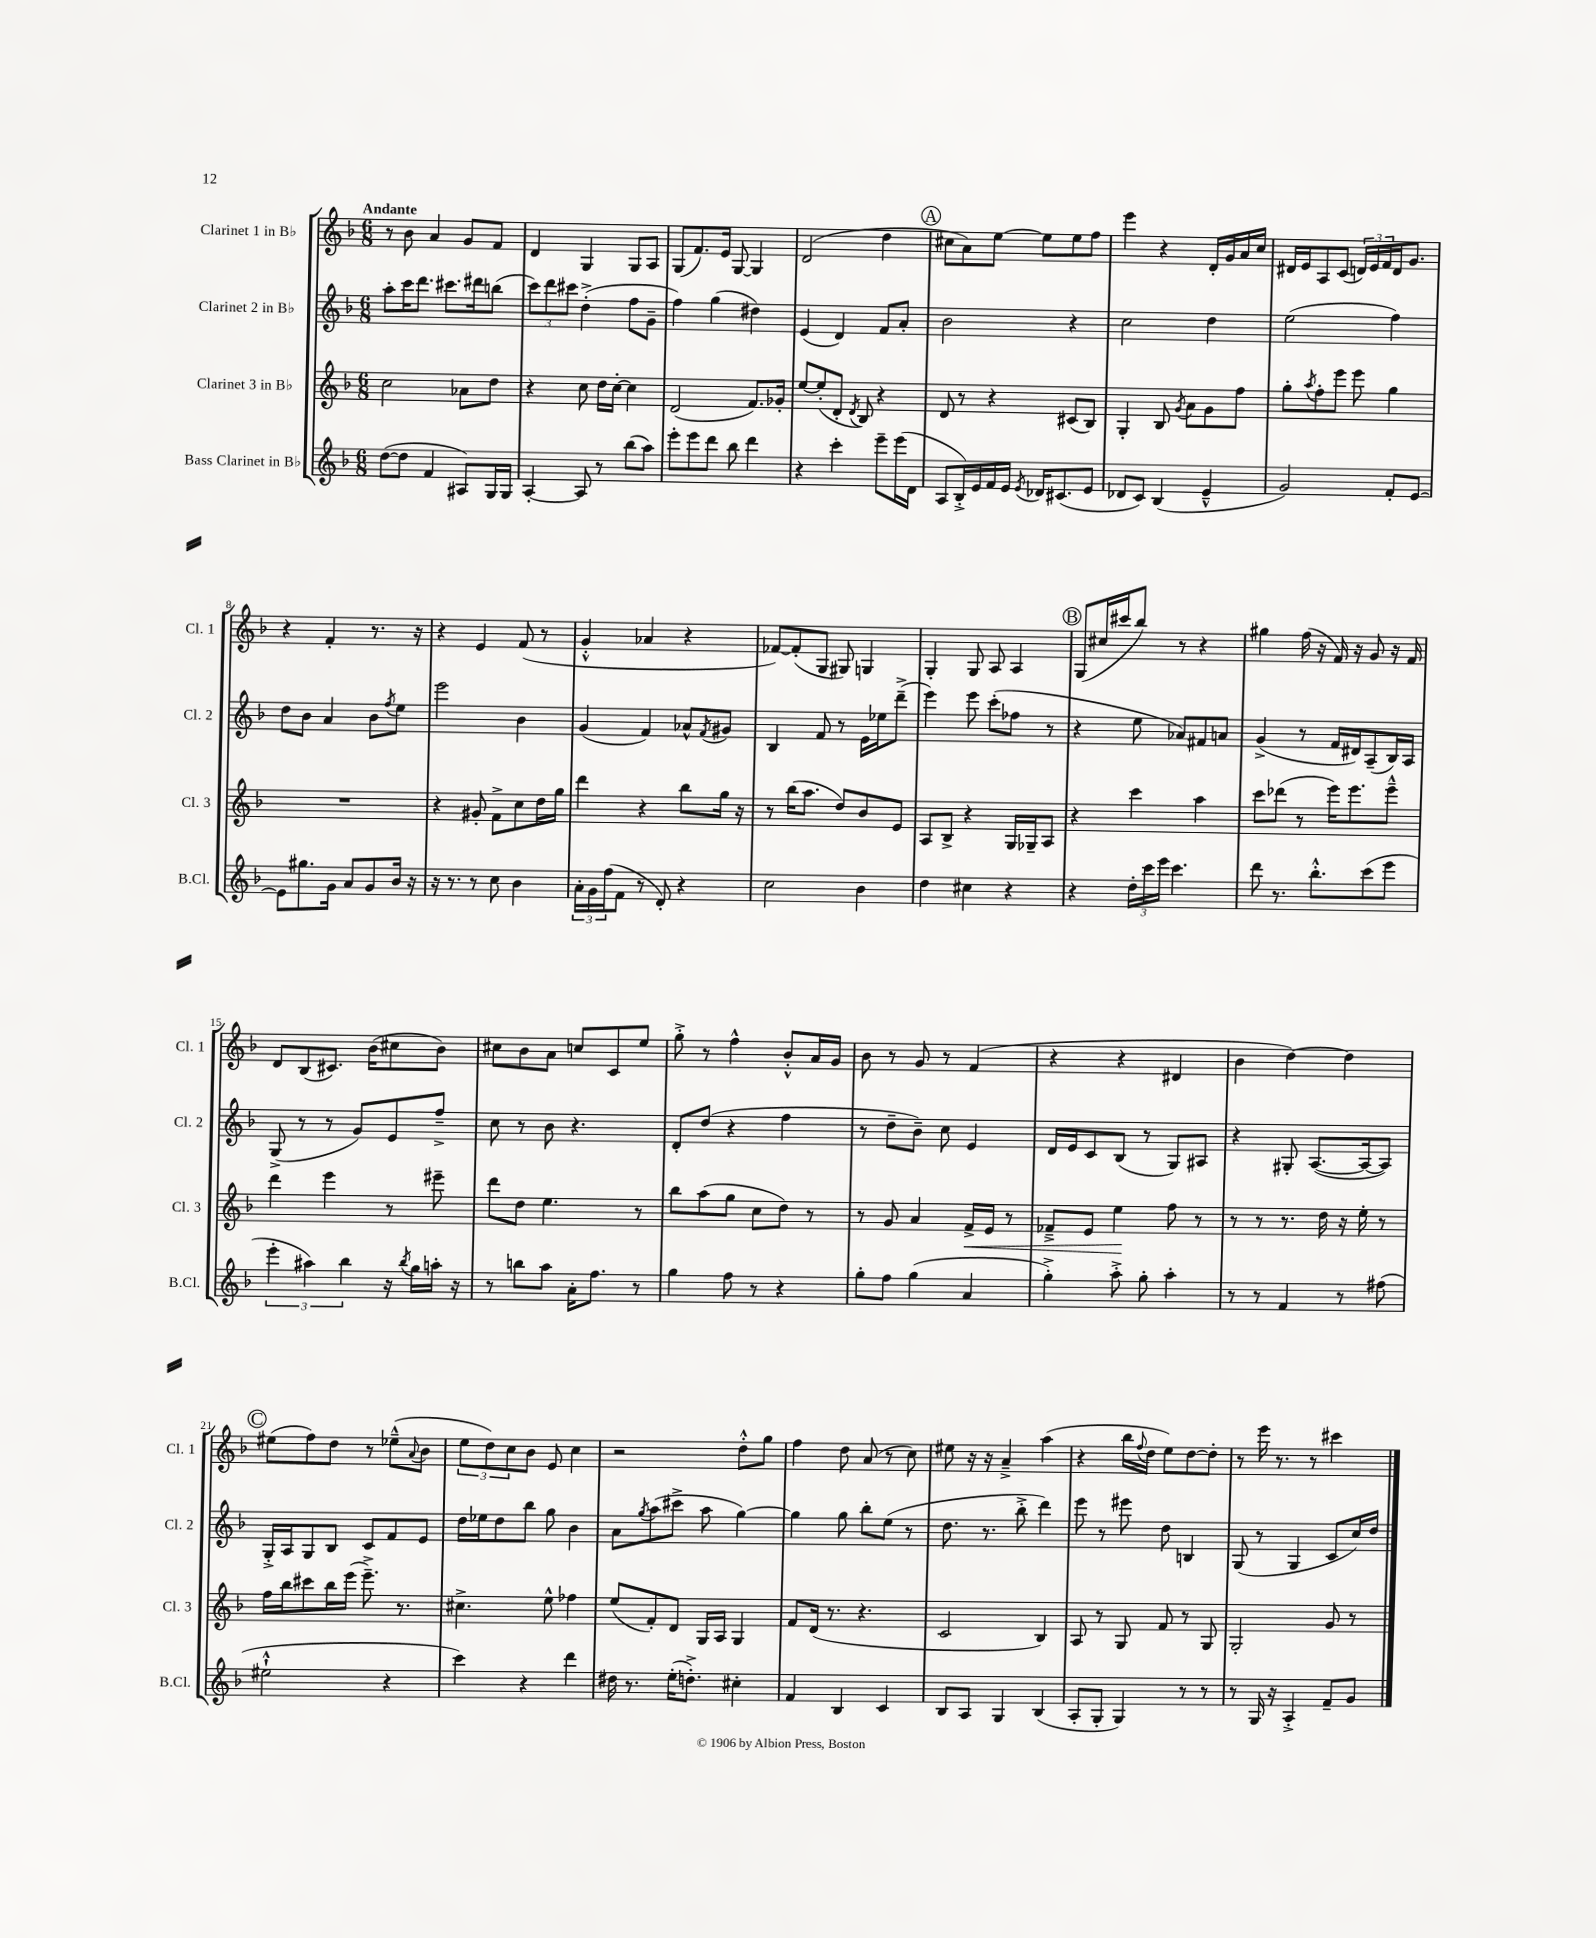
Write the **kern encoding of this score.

**kern	**kern	**dynam	**kern	**kern
*part4	*part3	*part3	*part2	*part1
*staff4	*staff3	*staff3	*staff2	*staff1
*I"Bass Clarinet in B♭	*I"Clarinet 3 in B♭	*	*I"Clarinet 2 in B♭	*I"Clarinet 1 in B♭
*I'B.Cl.	*I'Cl. 3	*	*I'Cl. 2	*I'Cl. 1
*clefG2	*clefG2	*	*clefG2	*clefG2
*k[b-]	*k[b-]	*	*k[b-]	*k[b-]
*M6/8	*M6/8	*	*M6/8	*M6/8
=1	=1	=1	=1	=1
!	!	!	!	!LO:TX:a:B:t=Andante
([8dd\L	2cc\	.	8aa'\L	8r
8dd\J]	.	.	16ccc\K	8b-\
.	.	.	8.ddd\J	.
4f/	.	.	.	4a/
.	.	.	8.ccc#X\L	.
8A#X/L)	8a-X\L	.	.	8g/L
.	.	.	16ddd#X\k	.
16G/L	8dd\J	.	(8bbn\J	8f/J
16G/JJ	.	.	.	.
=2	=2	=2	=2	=2
[4A'/	4r	.	12ccc\L)	4d/
.	.	.	12ddd\	.
.	.	.	12ccc#X\J	.
8A/]	8cc\	.	(4dd'^\	4G/
8r	16dd\LL	.	.	.
.	[16cc'\JJ	.	.	.
(8bb-\L	4cc\]	.	8ff\L	8G/L
8aa\J)	.	.	8g~\J	8A/J
=3	=3	=3	=3	=3
8eee'\L	(2d/	.	4ff\)	(8G/L
8eee\	.	.	.	8.f/)
8ddd\J	.	.	(4gg\	.
.	.	.	.	16e/Jk
8bb-\	.	.	.	[8G/
4ddd\	8.f/L)	.	4dd#X\)	4G/]
.	16g-X'/Jk	.	.	.
=4	=4	=4	=4	=4
4r	[8ee/L	.	(4e/	(2d/
.	(8ee'/]	.	.	.
4ccc'\	8d'/J	.	4d/)	.
.	8qd/	.	.	.
.	8B-/)	.	.	.
8eee~\L	4r	.	8f/L	4dd\
(16eee\L	.	.	8a'/J	.
16d\JJ	.	.	.	.
!!LO:REH:place=s1:t=A
=5	=5	=5	=5	=5
8A/L	8d/	.	2b-\	8cc#X\L
16B-'^/L)	8r	.	.	8a\)
16e/	.	.	.	.
16f/	4r	.	.	[8ee\J
16e/JJ	.	.	.	.
8qe/	.	.	.	.
16d-X/KL	.	.	.	8ee\L]
(8.c#X/	.	.	.	.
.	(8c#X/L	.	4r	8ee\
8e/J	8B-/J)	.	.	8ff\J
=6	=6	=6	=6	=6
8d-X/L	4G'/	.	2cc\	4eee\
8c/J)	.	.	.	.
(4B-/	8B-/	.	.	4r
.	8qg/	.	.	.
.	8a\L	.	.	.
4e~^^/	8g\	.	4dd\	16d'/LL
.	.	.	.	16g/
.	8ff\J	.	.	16a/
.	.	.	.	16cc/JJ
=7	=7	=7	=7	=7
2g/)	8gg'\L	.	(2ee\	16d#X/LL
.	.	.	.	16e/J
.	8qaa/	.	.	.
.	8ff'\	.	.	8A/
.	8eee\J	.	.	(8c/J
.	8eee\	.	.	24dn/LL)
.	.	.	.	24e/
.	.	.	.	24f/
8f'/L	4gg\	.	4ff\)	16d/J
.	.	.	.	8.g/J
[8e/J	.	.	.	.
!!LO:LB:g=z
=8	=8	=8	=8	=8
8e\L]	2.r	.	8dd\L	4r
8.gg#X\	.	.	8b-\J	.
.	.	.	4a/	4f'/
16g\Jk	.	.	.	.
8a/L	.	.	.	.
8g/	.	.	8b-\L	8.r
.	.	.	8qff/	.
16b-/Jk	.	.	8ee\J	.
16r	.	.	.	16r
=9	=9	=9	=9	=9
16r	4r	.	2eee\	4r
8.r	.	.	.	.
8r	8g#X'/	.	.	4e/
8cc\	8f^\L	.	.	.
4b-\	8cc\	.	4b-\	(8f/
.	16dd\L	.	.	8r
.	16gg\JJ	.	.	.
=10	=10	=10	=10	=10
24a'\LL	4ddd\	.	(4g/	4g'^^/
24g\	.	.	.	.
(24ff\J	.	.	.	.
8f\J	.	.	.	.
8r	4r	.	4f/)	4a-X/
8d'/)	.	.	.	.
4r	8bb-\L	.	8a-X^^/L	4r
.	.	.	8qf/	.
.	16gg\Jk	.	8g#X/J	.
.	16r	.	.	.
=11	=11	=11	=11	=11
2cc\	8r	.	4B-/	[8f-X/L)
.	(16bb-\KL	.	.	(8f-'/]
.	8.aa\J	.	.	.
.	.	.	8f/	8G/J
.	8dd/L)	.	8r	8G#X/)
4b-\	8b-/	.	16e\LL	4Gn/
.	.	.	16ee-X\J	.
.	8e/J	.	(8ddd~^\J	.
=12	=12	=12	=12	=12
4dd\	8A/L	.	4eee\)	4G'/
.	8B-^/J	.	.	.
4cc#X\	4r	.	8eee\	8G/
.	.	.	(8ccc'\L	8A/
4r	16G/LL	.	8ff-X\J	4A/
.	16G-X~/J	.	.	.
.	8A/J	.	8r	.
!!LO:REH:place=s1:t=B
=13	=13	=13	=13	=13
4r	4r	.	4r	(8G/L
.	.	.	.	16cc#X/L
.	.	.	.	16ccc#X/J
24dd'\LL	4ccc\	.	8ee\	8bb-/J)
24ccc\	.	.	.	.
24eee\JJ	.	.	.	.
4.ccc\	.	.	8a-X/L)	8r
.	4aa\	.	8f#X/	4r
.	.	.	8an/J	.
=14	=14	=14	=14	=14
8ddd\	8ccc\L	.	(4g^/	4gg#X\
8.r	(8ddd-X\J	.	.	.
.	8r	.	8r	(16ff\
8.bb-'^^\L	.	.	.	16r
.	16eee\KL)	.	16f/LL	16f/)
.	8.eee\	.	16d#X/J)	16r
(8ccc\	.	.	(8A~/	8g/
8eee\J	8eee~^^\J	.	16B-/L)	16r
.	.	.	16A/JJ	16f/
!!LO:LB:g=z
=15	=15	=15	=15	=15
6eee'\	4ddd\	.	(8G^/	8d/L
.	.	.	8r	(8B-/
6aa#X\)	.	.	.	.
.	4eee\	.	8r	8.c#X/J)
6bb-\	.	.	.	.
.	.	.	8g/L)	.
.	.	.	.	(16b-\KL
16r	8r	.	8e/	8cc#X\
8qbb-/	.	.	.	.
16gg\LL	.	.	.	.
16aan'\JJ	8eee#X~\	.	8ff~^/J	8b-\J)
16r	.	.	.	.
=16	=16	=16	=16	=16
8r	8ddd\L	.	8cc\	8cc#X\L
8bbn\L	8dd\J	.	8r	8b-\
8aa\J	4.ee\	.	8b-\	8a\J
16a'\KL	.	.	4.r	8ccn/L
8.ff\J	.	.	.	.
.	.	.	.	8c/
8r	8r	.	.	8ee/J
=17	=17	=17	=17	=17
4gg\	8bb-\L	.	8d'/L	8gg'^\
.	(8aa\	.	(8dd/J	8r
8ff\	8gg\J	.	4r	4ff^^\
8r	8cc\L	.	.	.
4r	8dd\J)	.	4ff\	8b-'^^/L
.	8r	.	.	16a/L
.	.	.	.	16g/JJ
=18	=18	=18	=18	=18
8gg'\L	8r	.	8r	8b-\
8ff\J	8g/	.	8dd~\L	8r
(4gg\	4a/	.	8b-~\J)	8g/
.	.	.	8cc\	8r
!	!	!LO:HP:b	!	!
4a/	16f^/LL	<	4e/	(4f/
.	16e/JJ	.	.	.
.	8r	.	.	.
=19	=19	=19	=19	=19
4gg'^\)	8f-X~^/L	.	16d/LL	4r
.	.	.	16e/J	.
.	8e/J	.	8c/	.
8aa'^\	4ee\	.	(8B-/J	4r
8gg'\	.	.	8r	.
4aa'\	8ff\	[	8G/L)	4d#X/
.	8r	.	8A#X/J	.
=20	=20	=20	=20	=20
8r	8r	.	4r	4b-\
8r	8r	.	.	.
4f/	8.r	.	8G#X'/	[4dd\)
.	.	.	([8.A/L	.
.	16dd\	.	.	.
8r	16r	.	.	4dd\]
.	16ee'\	.	16A/k_	.
(8ff#X\	8r	.	8A/J])	.
!!LO:LB:g=z
!!LO:REH:place=s1:t=C
=21	=21	=21	=21	=21
2ee#X`^^\	16ff\LL	.	16G'^/LL	(8ee#X\L
.	16bb-\J	.	16A/J	.
.	8ccc#X\	.	8G/	8ff\)
.	16bb-\L	.	8B-/J	8dd\J
.	(16eee\JJ	.	.	.
.	8.eee~^\)	.	8c/L	8r
4r	.	.	8f/	(8ee-X~^^\L
.	8.r	.	.	.
.	.	.	.	8qqa/
.	.	.	8e/J	8b-\J
=22	=22	=22	=22	=22
4ccc\)	4.cc#X^\	.	16dd\LL	12ee\L
.	.	.	16ee-X\J	.
.	.	.	.	12dd\)
.	.	.	8dd\	.
.	.	.	.	12cc\
4r	.	.	8bb-\J	8b-\J
.	8ee^^\	.	8gg\	8e/
4ddd\	4ff-X\	.	4b-\	4cc\
=23	=23	=23	=23	=23
16dd#X\	(8ee/L	.	8a\L	2r
8.r	.	.	.	.
.	.	.	8qgg/	.
.	8f'/)	.	(8aa\	.
(16ee'\KL	8d/J	.	8ccc#X^\J	.
8.ddn'^\J)	.	.	.	.
.	16G/LL	.	8aa\	.
.	16A/JJ	.	.	.
4cc#X'\	4G/	.	[4gg\)	8dd'^^\L
.	.	.	.	8gg\J
=24	=24	=24	=24	=24
4f/	8f/L	.	4gg\]	4ff\
.	(16d/Jk	.	.	.
.	8.r	.	.	.
4B-/	.	.	8gg\	8dd\
.	4.r	.	8bb-'\L	(8a/
4c/	.	.	(8ee\J	8r
.	.	.	8r	8cc\)
=25	=25	=25	=25	=25
8B-/L	2c/	.	8.dd\	8ee#X\
8A/J	.	.	.	16r
.	.	.	8.r	16r
4G/	.	.	.	4a~^/
.	.	.	8bb-'^\	.
(4B-/	4B-/)	.	4ddd\)	(4aa\
=26	=26	=26	=26	=26
8A'/L	8A/	.	8eee\	4r
8G'/J	8r	.	8r	.
4G/)	8G/	.	8eee#X\	16bb-\LL
.	.	.	.	8qqff/
.	.	.	.	16dd\JJ
.	8f/	.	8dd\	8ee\L)
8r	8r	.	4Bn/	[8dd\
8r	8G/	.	.	8dd'\J]
=27	=27	=27	=27	=27
8r	2G'/	.	(8G/	8r
16G/	.	.	8r	16eee\
16r	.	.	.	8.r
4A'^/	.	.	4G/	.
.	.	.	.	8r
8f~/L	8g/	.	8c/L	4ccc#X\
8g/J	8r	.	16cc/L)	.
.	.	.	16dd/JJ	.
==	==	==	==	==
*-	*-	*-	*-	*-
